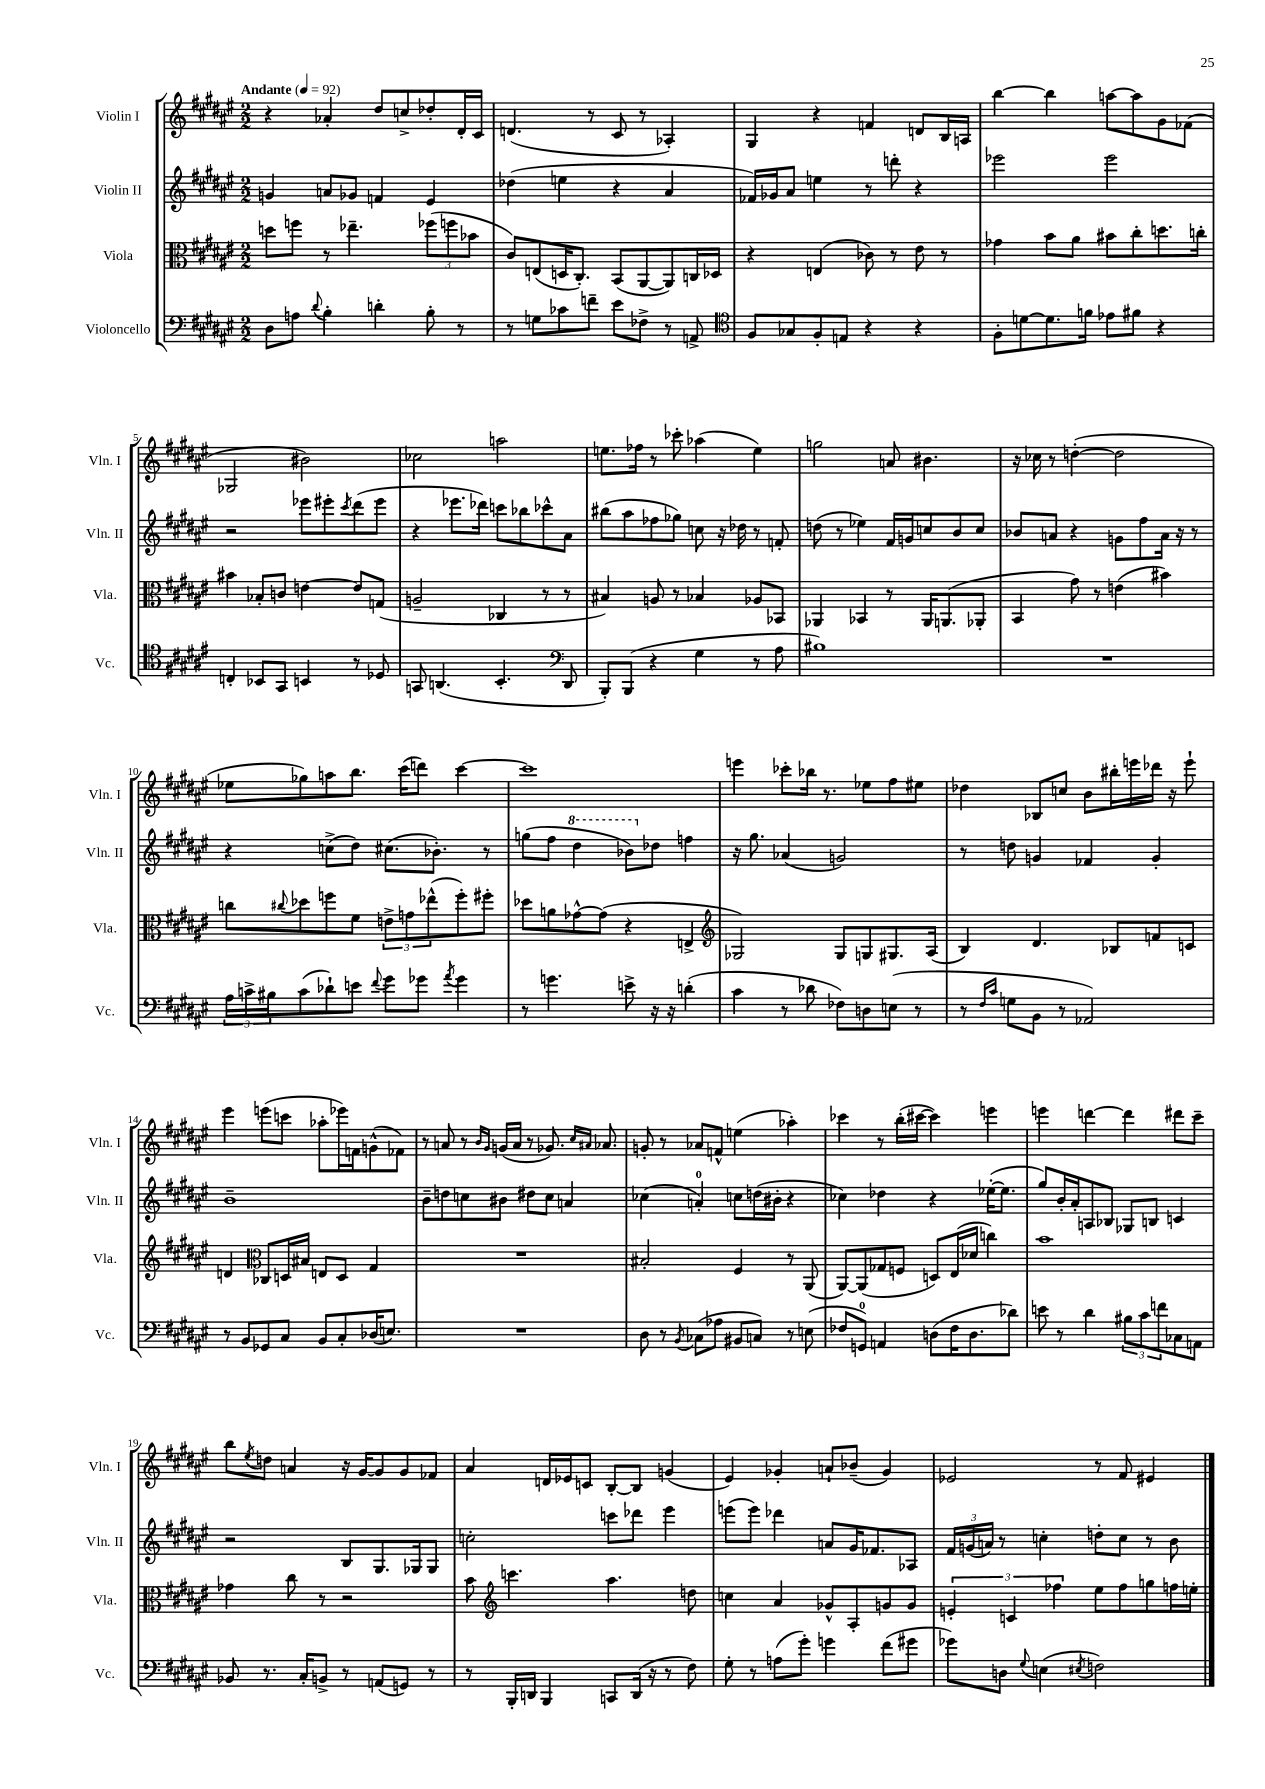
<<
\new StaffGroup <<
\new Staff = "s0" \with { instrumentName = "Violin I" shortInstrumentName = "Vln. I" } {
    \clef treble \key fis \major \numericTimeSignature \time 2/2 \tempo "Andante" 4 = 92
    r4 aes'4-. dis''8 c''8-> des''8-. dis'16-. cis'16 |
    d'4.( r8 cis'8 r8 aes4-.) |
    gis4 r4 f'4 d'8 b16 a16 |
    b''4~ b''4 a''8~ a''8 gis'8 fes'8( |
    ges2 bis'2) |
    ces''2 a''2 |
    e''8. fes''16 r8 ces'''8-. aes''4( e''4) |
    g''2 a'8 bis'4. |
    r16 ces''16 r8 d''4~-.( d''2 |
    ees''8 ges''8) a''8 b''8. cis'''16( d'''8) cis'''4~ |
    cis'''1 |
    e'''4 ces'''8-. bes''16 r8. ees''8 fis''8 eis''8 |
    des''4 bes8 c''8 b'8 bis''16-. e'''16 des'''16 r16 e'''8-! |
    eis'''4 e'''8( c'''8 aes''8-. ees'''16) f'16 g'8-^( fes'8) |
    r8 a'8 r8 \grace { b'16 gis'16 } g'16( a'16 r8 ges'8.) \grace { cis''16 ais'16 } aes'8. |
    g'8-. r8 aes'8 f'8-^ e''4( aes''4-.) |
    ces'''4 r8 b''16-.( cis'''16~ cis'''4) e'''4 |
    e'''4 d'''4~ d'''4 dis'''8 cis'''8-- |
    b''8 \acciaccatura { eis''8 } d''8 a'4 r16 gis'16~ gis'8 gis'8 fes'8 |
    ais'4 d'16 ees'16 c'8 b8~-. b8 g'4( |
    eis'4) ges'4-. a'8-! bes'8--( ges'4) |
    ees'2 r8 fis'8 eis'4 \bar "|." |
}
\new Staff = "s1" \with { instrumentName = "Violin II" shortInstrumentName = "Vln. II" } {
    \clef treble \key fis \major \numericTimeSignature \time 2/2
    g'4 a'8 ges'8 f'4 eis'4 |
    des''4( e''4 r4 ais'4 |
    fes'16) ges'16 ais'8 e''4 r8 d'''8-. r4 |
    ees'''2 ees'''2 |
    r2 ees'''8 eis'''8-. \acciaccatura { cis'''8 } dis'''8( eis'''8 |
    r4 ees'''8. des'''16) c'''8 bes''8 ces'''8-^ ais'8 |
    bis''8( ais''8 fes''8 ges''8) c''8 r16 des''16 r8 f'8-. |
    d''8( r8 ees''4) fis'16 g'16 c''8 b'8 c''8 |
    bes'8 a'8 r4 g'8 fis''8 a'16 r16 r8 |
    r4 c''8->( dis''8) cis''8.( bes'8.-.) r8 |
    g''8( fis''8 \ottava #1 dis'''4 bes''8) \ottava #0 des''8 f''4 |
    r16 gis''8. aes'4( g'2) |
    r8 d''8 g'4 fes'4 g'4-. |
    b'1-- |
    b'8-- d''8 c''8 bis'8 dis''8 c''8 a'4 |
    ces''4( a'4-0-.) c''8 d''16( bis'16-. r4 |
    ces''4) des''4 r4 ees''16~-.( ees''8. |
    gis''8) b'16-. ais'16-. a8 bes8 ges8 b8 c'4 |
    r2 b8 gis8. ges16 ges8 |
    c''2-. c'''8 des'''8 eis'''4 |
    e'''8( e'''8) des'''4 a'8 gis'16 fes'8. aes8 |
    \tuplet 3/2 { fis'16 g'16( a'16) } r8 c''4-. d''8-. c''8 r8 b'8 \bar "|." |
}
\new Staff = "s2" \with { instrumentName = "Viola" shortInstrumentName = "Vla." } {
    \clef alto \key fis \major \numericTimeSignature \time 2/2
    d''8 f''8 r8 ees''4.-- \tuplet 3/2 { fes''8( f''8 bes'8 } |
    cis'8) e8( d16 cis8.-.) b,8( ais,8~ ais,8) c16 des16 |
    r4 e4( ces'8) r8 eis'8 r8 |
    ges'4 b'8 ais'8 bis'8 cis''8-. d''8. c''16-. |
    bis'4 bes8-. c'8 e'4~ e'8 g8( |
    a2-- ces4 r8 r8 |
    bis4) a8 r8 bes4 aes8 bes,8 |
    aes,4 bes,4 r8 aes,16 a,8.( aes,8-. |
    b,4 gis'8) r8 e'4( bis'4) |
    c''8 \appoggiatura { cis''8 } des''8 f''8 fis'8 \tuplet 3/2 { e'8-> g'8 ees''8-^( } f''8-.) fis''8-. |
    des''8 a'8 ges'8~-^ ges'8( r4 e4-> |
    \clef treble ges2) ges8 g8 gis8. ais16( |
    b4) dis'4. bes8 f'8 c'8 |
    d'4 \clef alto ces8 d16 bis16 e8 d8 gis4 |
    R1 |
    bis2-. fis4 r8 ais,8( |
    ais,8~) ais,8( ges8 f8 d8) eis16( des'16 c''4) |
    b'1 |
    ges'4 cis''8 r8 r2 |
    b'8 \clef treble c'''4. ais''4. d''8 |
    c''4 ais'4 ges'8-^ ais8-. g'8 g'8 |
    \tuplet 3/2 { e'4-. c'4 fes''4 } eis''8 fes''8 g''8 f''16 e''16-. \bar "|." |
}
\new Staff = "s3" \with { instrumentName = "Violoncello" shortInstrumentName = "Vc." } {
    \clef bass \key fis \major \numericTimeSignature \time 2/2
    dis8 a8 \appoggiatura { dis'8 } b4-. d'4-. b8-. r8 |
    r8 g8 ces'8 f'8-- eis'8 fes8-> r8 a,8-> |
    \clef tenor fis8 ges8 fis8-. e8 r4 r4 |
    fis8-. d'8~ d'8. f'16 ees'8 fis'8 r4 |
    c4-. bes,8 gis,8 b,4 r8 des8 |
    g,8 a,4.( b,4.-. \clef bass dis,8 |
    b,,8-.) b,,8( r4 gis4 r8 ais8 |
    bis1) |
    R1 |
    \tuplet 3/2 { ais16 c'16-> bis16 } c'8( des'8-!) e'8 \appoggiatura { fis'8 } gis'8 ges'8 \acciaccatura { ais'8 } ges'4 |
    r8 g'4. e'8-> r16 r16 d'4-.( |
    cis'4 r8 des'8 fes8) d8 e8( r8 |
    r8 \grace { fis16 cis'16 } g8 b,8 r8 aes,2) |
    r8 b,8 ges,8 cis8 b,8 cis8-. des16( e8.) |
    R1 |
    dis8 r8 \acciaccatura { b,8 } ces8( aes8 bis,8 c8) r8 e8( |
    fes8 g,8-0) a,4 d8( fes16 d8. des'8) |
    e'8 r8 dis'4 \tuplet 3/2 { bis8 cis'8 f'8 } ces8 a,8 |
    bes,8 r8. cis16-. b,8-> r8 a,8( g,8) r8 |
    r8 b,,16-. d,16 b,,4 c,8 d,16( r16 r8 fis8) |
    gis8-. r8 a8( gis'8-.) g'4 fis'8( gis'8 |
    ges'8) d8 \appoggiatura { gis8 } e4( \acciaccatura { eis8 } f2) \bar "|." |
}
>>
>>
